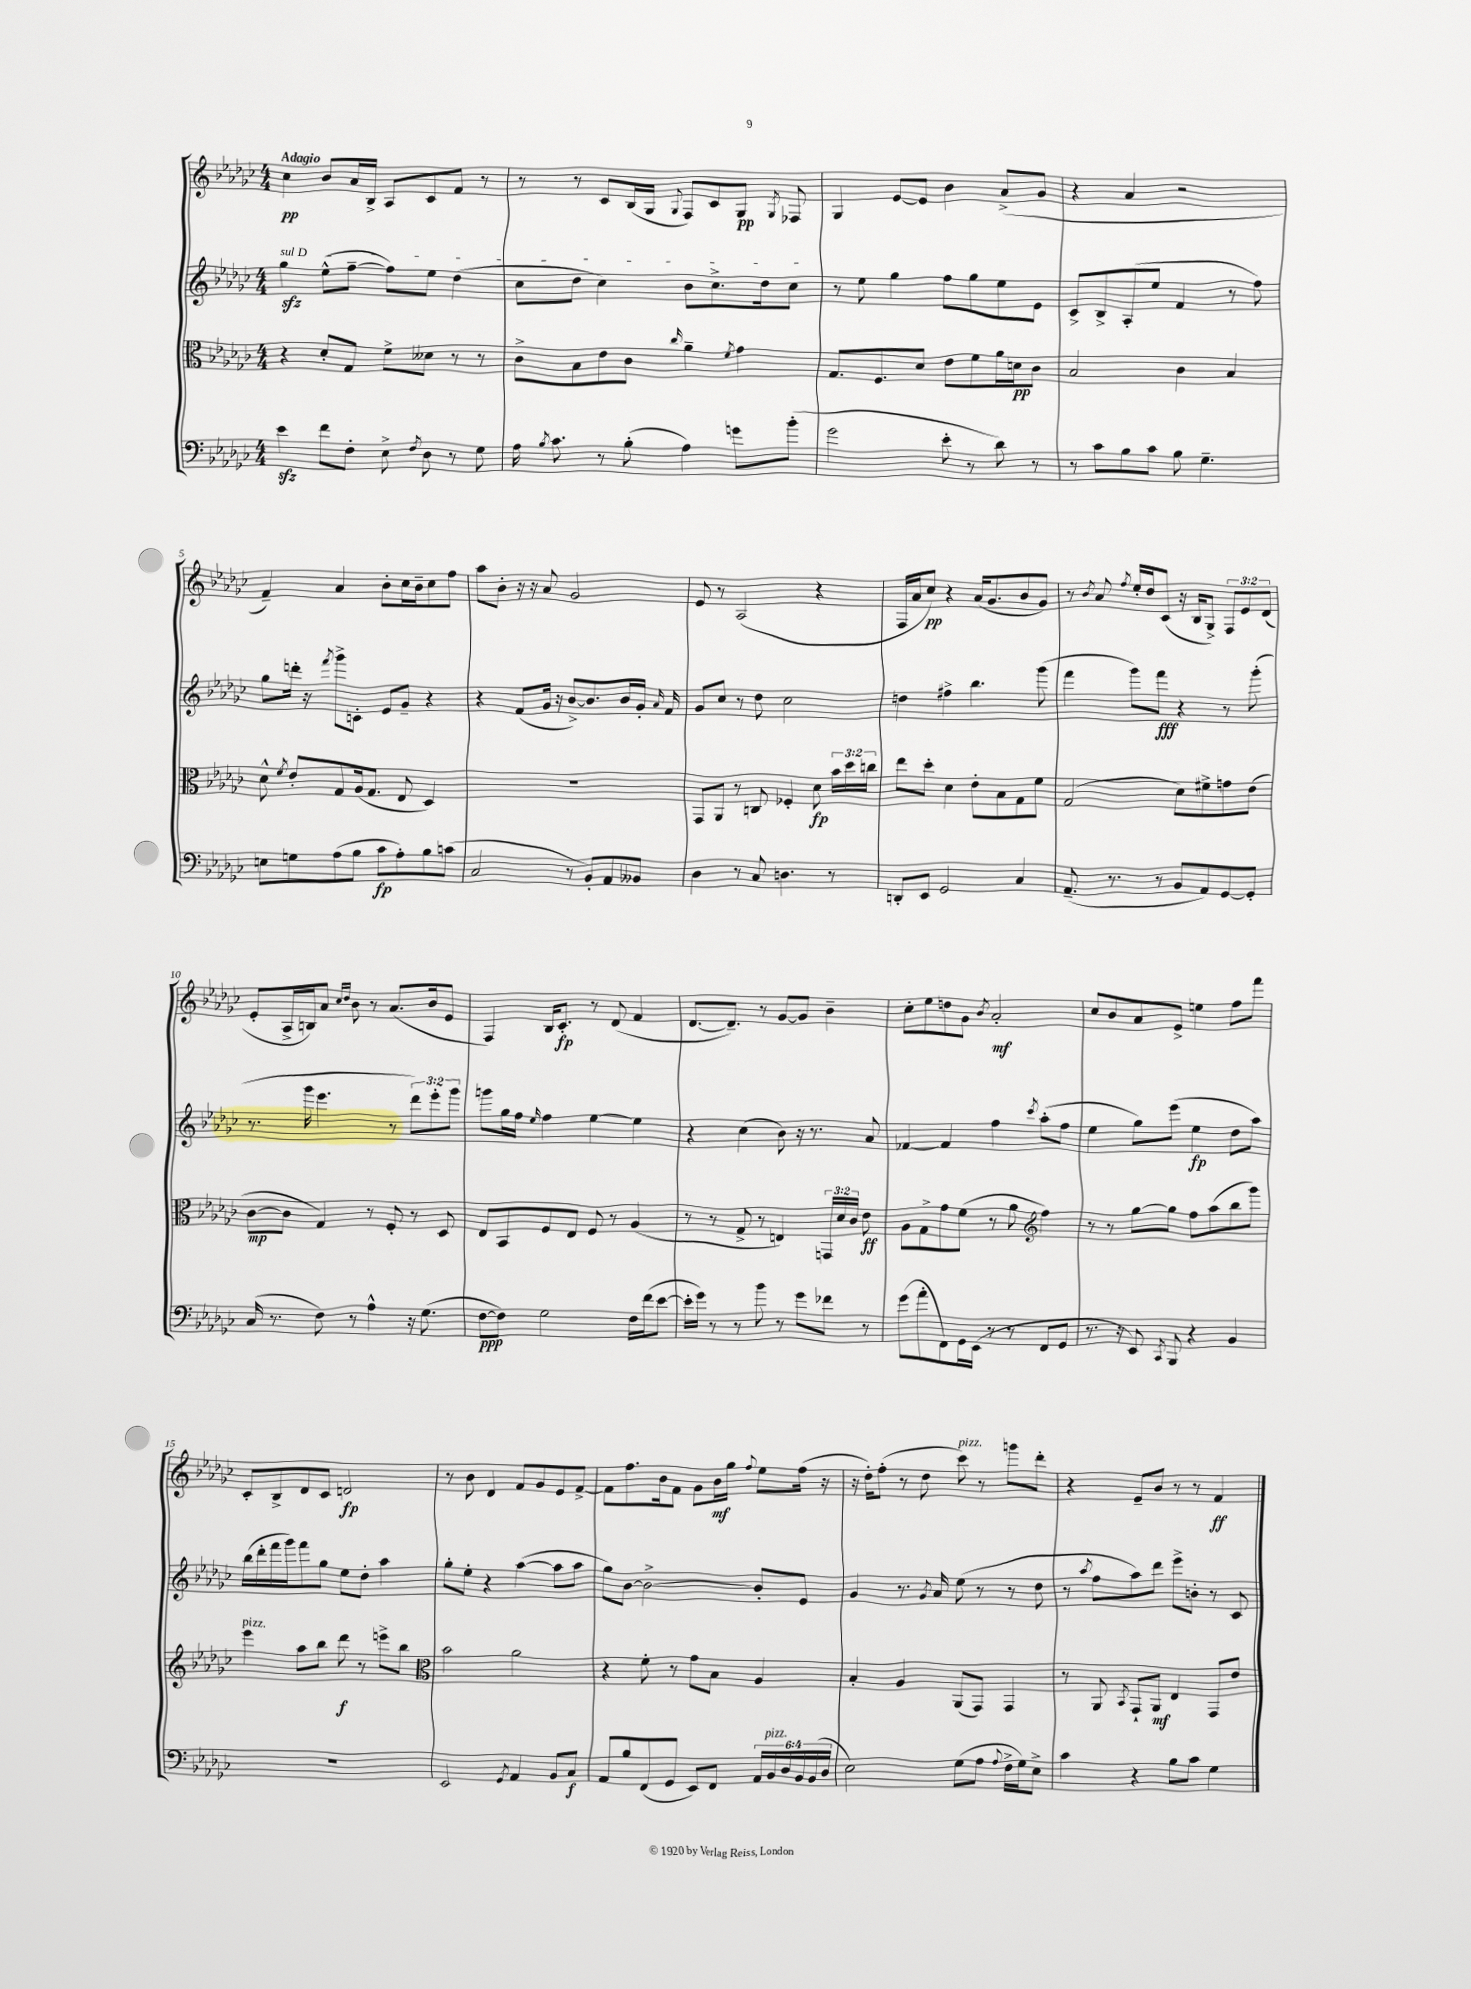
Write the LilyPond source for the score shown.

<<
\new StaffGroup <<
\new Staff = "s0" {
    \clef treble \key ges \major \numericTimeSignature \time 4/4 \override Staff.TupletNumber.text = #tuplet-number::calc-fraction-text \tempo "Adagio"
    \autoBeamOff ces''4\pp bes'8[ aes'16 bes16]-> aes8[ ces'8 f'8] r8 |
    r8 r8 ces'8[ bes16( ges16] \appoggiatura { ges8 } f8[) ces'8 ges8]\pp \acciaccatura { ges8 } fes8 |
    ges4 ees'8[~ ees'8] bes'4 aes'8[->( ges'8] |
    r4 aes'4 r2 |
    f'4--) aes'4 bes'8[-. ces''16 bes'16-- ces''8 f''8] |
    aes''8[ bes'8]-. r16 r16 aes'8 ges'2 |
    ees'8 r8 aes2( r4 |
    f16[ aes'16 ces''8]\pp) r4 aes'16[( ges'8. bes'8 ges'8]) |
    r8 \acciaccatura { bes'8 } aes'8 \acciaccatura { f''8 } ees''16[-. des''16 ces'8]( r16 bes16[ ges8]->) \tuplet 3/2 { f8[ ees'8 des'8]( } |
    ees'8[-. aes16-> b16) aes'8] \grace { ces''16[ des''16] } bes'8 r8 aes'8.[( bes'16 ees'8] |
    f4) bes16[ ces'8.]-.\fp r8 des'8( f'4 |
    des'8.[~ des'8.]--) r8 ges'8[~ ges'8] bes'4-- |
    ces''8[-. ees''8 d''8 ges'8] \acciaccatura { bes'8 } aes'2-.\mf |
    ces''8[ bes'8 aes'8 ees'8]-> e''4 f''8[ f'''8] |
    ces'8[-. bes8-> des'8 ces'8] d'2\fp |
    r8 bes'8 des'4 f'8[ ges'8 ees'8 f'8]~-> |
    f'8[ f''8. bes'16 f'8] ges'8[ bes'16\mf ges''16] \appoggiatura { f''8 } ees''8[ f''16]( r16 |
    r16 des''16[-.) f''8]-.( r8 des''8 ces'''8^\markup { \italic "pizz." }) r8 g'''8[ des'''8]-. |
    r4 ees'8[-- bes'8] r8 r8 f'4\ff \bar "|." |
}
\new Staff = "s1" {
    \clef treble \key ges \major \numericTimeSignature \time 4/4 \override Staff.TupletNumber.text = #tuplet-number::calc-fraction-text
    \autoBeamOff \once \override TextSpanner.bound-details.left.text = \markup { \italic "sul D" } ges''4\sfz\startTextSpan ees''8[-^( f''8]~-- f''8[) ees''8] des''4( |
    ces''8[ des''8] ces''4) bes'8[ ces''8.-> des''16 ces''8]\stopTextSpan |
    r8 ees''8 ges''4 f''8[ ges''8 ees''8 ees'8] |
    ces'8[-> bes8-> aes8-.( ees''8] f'4 r8 f''8) |
    ges''8[ d'''16]-. r16 \acciaccatura { f'''8 } ges'''8[-> c'8]-. ees'8[ ges'8]-- r4 |
    r4 f'8[( ges'16] r16 bes'8[~->) bes'8. bes'16 ges'16]-. \grace { aes'16 } f'16 |
    ges'8[ ces''8] r8 des''8 ces''2 |
    d''4 fis''4-> bes''4. ges'''8( |
    f'''4 ges'''8[) f'''8]\fff r4 r8 ges'''8-.( |
    r8. ges'''16 ees'''4. r8 \tuplet 3/2 { des'''8[) ees'''8-. ges'''8] } |
    g'''8[ ges''16 f''16] \grace { ees''16 } f''4 ees''4~ ees''4 |
    r4 ces''4( bes'8) r16 r8. aes'8 |
    fes'4~ fes'4 f''4 \acciaccatura { ces'''8 } aes''8[-.( f''8] |
    ees''4 ges''8[) ees'''8]( ees''4\fp des''8[ aes''8]) |
    bes''16[( des'''16-. f'''16 ges'''16) f'''8 ges''8] ees''8[ des''8]-. aes''4 |
    ges''8[-. ees''8]-. r4 aes''4~( aes''8[ aes''8] |
    ges''8[) bes'8]~ bes'2~-> bes'8[-. ees'8] |
    ges'4 r8. \acciaccatura { ges'8 } aes'16 ees''8( r8 r8 des''8 |
    r8 \acciaccatura { aes''8 } f''8[ aes''8) des'''8] ees'''8[-> b'8]-. r8 ces'8 \bar "|." |
}
\new Staff = "s2" {
    \clef alto \key ges \major \numericTimeSignature \time 4/4 \override Staff.TupletNumber.text = #tuplet-number::calc-fraction-text
    \autoBeamOff r4 des'8[-. ges8] f'8[-> deses'8] r8 r8 |
    ces'8[-> bes8 ees'8 ces'8] \grace { ces''16 } aes'4-- \acciaccatura { f'8 } ges'4 |
    ges8.[ f8. des'8] ees'8[ f'8 aes'16 d'16\pp ces'8] |
    bes2 ces'4 bes4 |
    des'8-^ \acciaccatura { f'8 } ees'8[-. ges8 aes16( ges8.] ees8 des4) |
    R1 |
    ges,8[ aes,8] r8 c8 fes4-. des'8\fp \tuplet 3/2 { bes'16[ des''16 c''16] } |
    ees''8[ des''8]-. des'4 ees'8[-. bes8 ges8 f'8] |
    ges2( des'8[) fis'8-> g'8 ees'8]( |
    ces'8[~\mp ces'8] ges4) r8 f8-. r8 des8 |
    ees8[ bes,8 f8 ees8] f8 r8 aes4( |
    r8 r8 ges8-> r8 e4) \tuplet 3/2 { g,16[ des'16 ces'16] } ees'8\ff |
    aes8[ ges8-> ges'8 f'8]( r8 aes'8 \clef treble f''4) |
    r8 r8 ges''8[~ ges''8] f''8[ aes''8( bes''8 ges'''8]) |
    ees'''4^\markup { \italic "pizz." } aes''8[ bes''8] des'''8\f r8 e'''8[-> bes''8] |
    \clef alto bes'2 aes'2 |
    r4 f'8-. r8 ges'8[ bes8] aes4 |
    bes4-. aes4 aes,8[( ges,8]) ges,4 |
    r8 aes,8 \acciaccatura { bes,8 } ges,8[-! aes,8]\mf ees4 ges,8[ ees'8] \bar "|." |
}
\new Staff = "s3" {
    \clef bass \key ges \major \numericTimeSignature \time 4/4 \override Staff.TupletNumber.text = #tuplet-number::calc-fraction-text
    \autoBeamOff ees'4\sfz f'8[ f8]-. ees8-> \acciaccatura { f8 } des8 r8 ges8 |
    aes16 \acciaccatura { bes8 } ces'8. r8 bes8-.( aes4) g'8[ bes'8]-.( |
    ges'2 ees'8-. r8 des'8) r8 |
    r8 ces'8[ bes8 ces'8] bes8 ges4.-- |
    e8[ g8 aes8( bes8] ces'8[\fp aes8-.) bes8 c'8]( |
    ces2 r8 bes,8[-.) aes,8 beses,8] |
    des4 r8 ces8 d4. r8 |
    d,8[-. ees,8] ges,2 ces4 |
    aes,8.--( r8. r8 bes,8[ aes,8) ges,8~ ges,8]-. |
    ces16( r8. f8) r8 aes4-^ r16 ges8.( |
    f8[~\ppp f8]) ges2 f16[ f'16( ees'8]~ |
    ees'16[-. ges'16]) r8 r8 bes'8 r8 ges'8[ fes'8] r8 |
    ges'8[( aes'8-. f,8) ges,16 ees,16]( r8 r8 f,8[ ges,8] |
    r8. r16 ees,8) \acciaccatura { ces,8 } bes,,8 r4 bes,4 |
    R1 |
    ees,2 \acciaccatura { ges,8 } aes,4 bes,8[ ces8]\f |
    aes,8[ bes8 f,8( ges,8] ees,8[) f,8] \tuplet 6/4 { aes,16[ bes,16^\markup { \italic "pizz." } des16 bes,16 bes,16( des16] } |
    ees2) ges8[( aes8] \appoggiatura { aes8 } f16[-> ges16) ees8]-> |
    ces'4 r4 bes8[ ces'8] ges4 \bar "|." |
}
>>
>>
